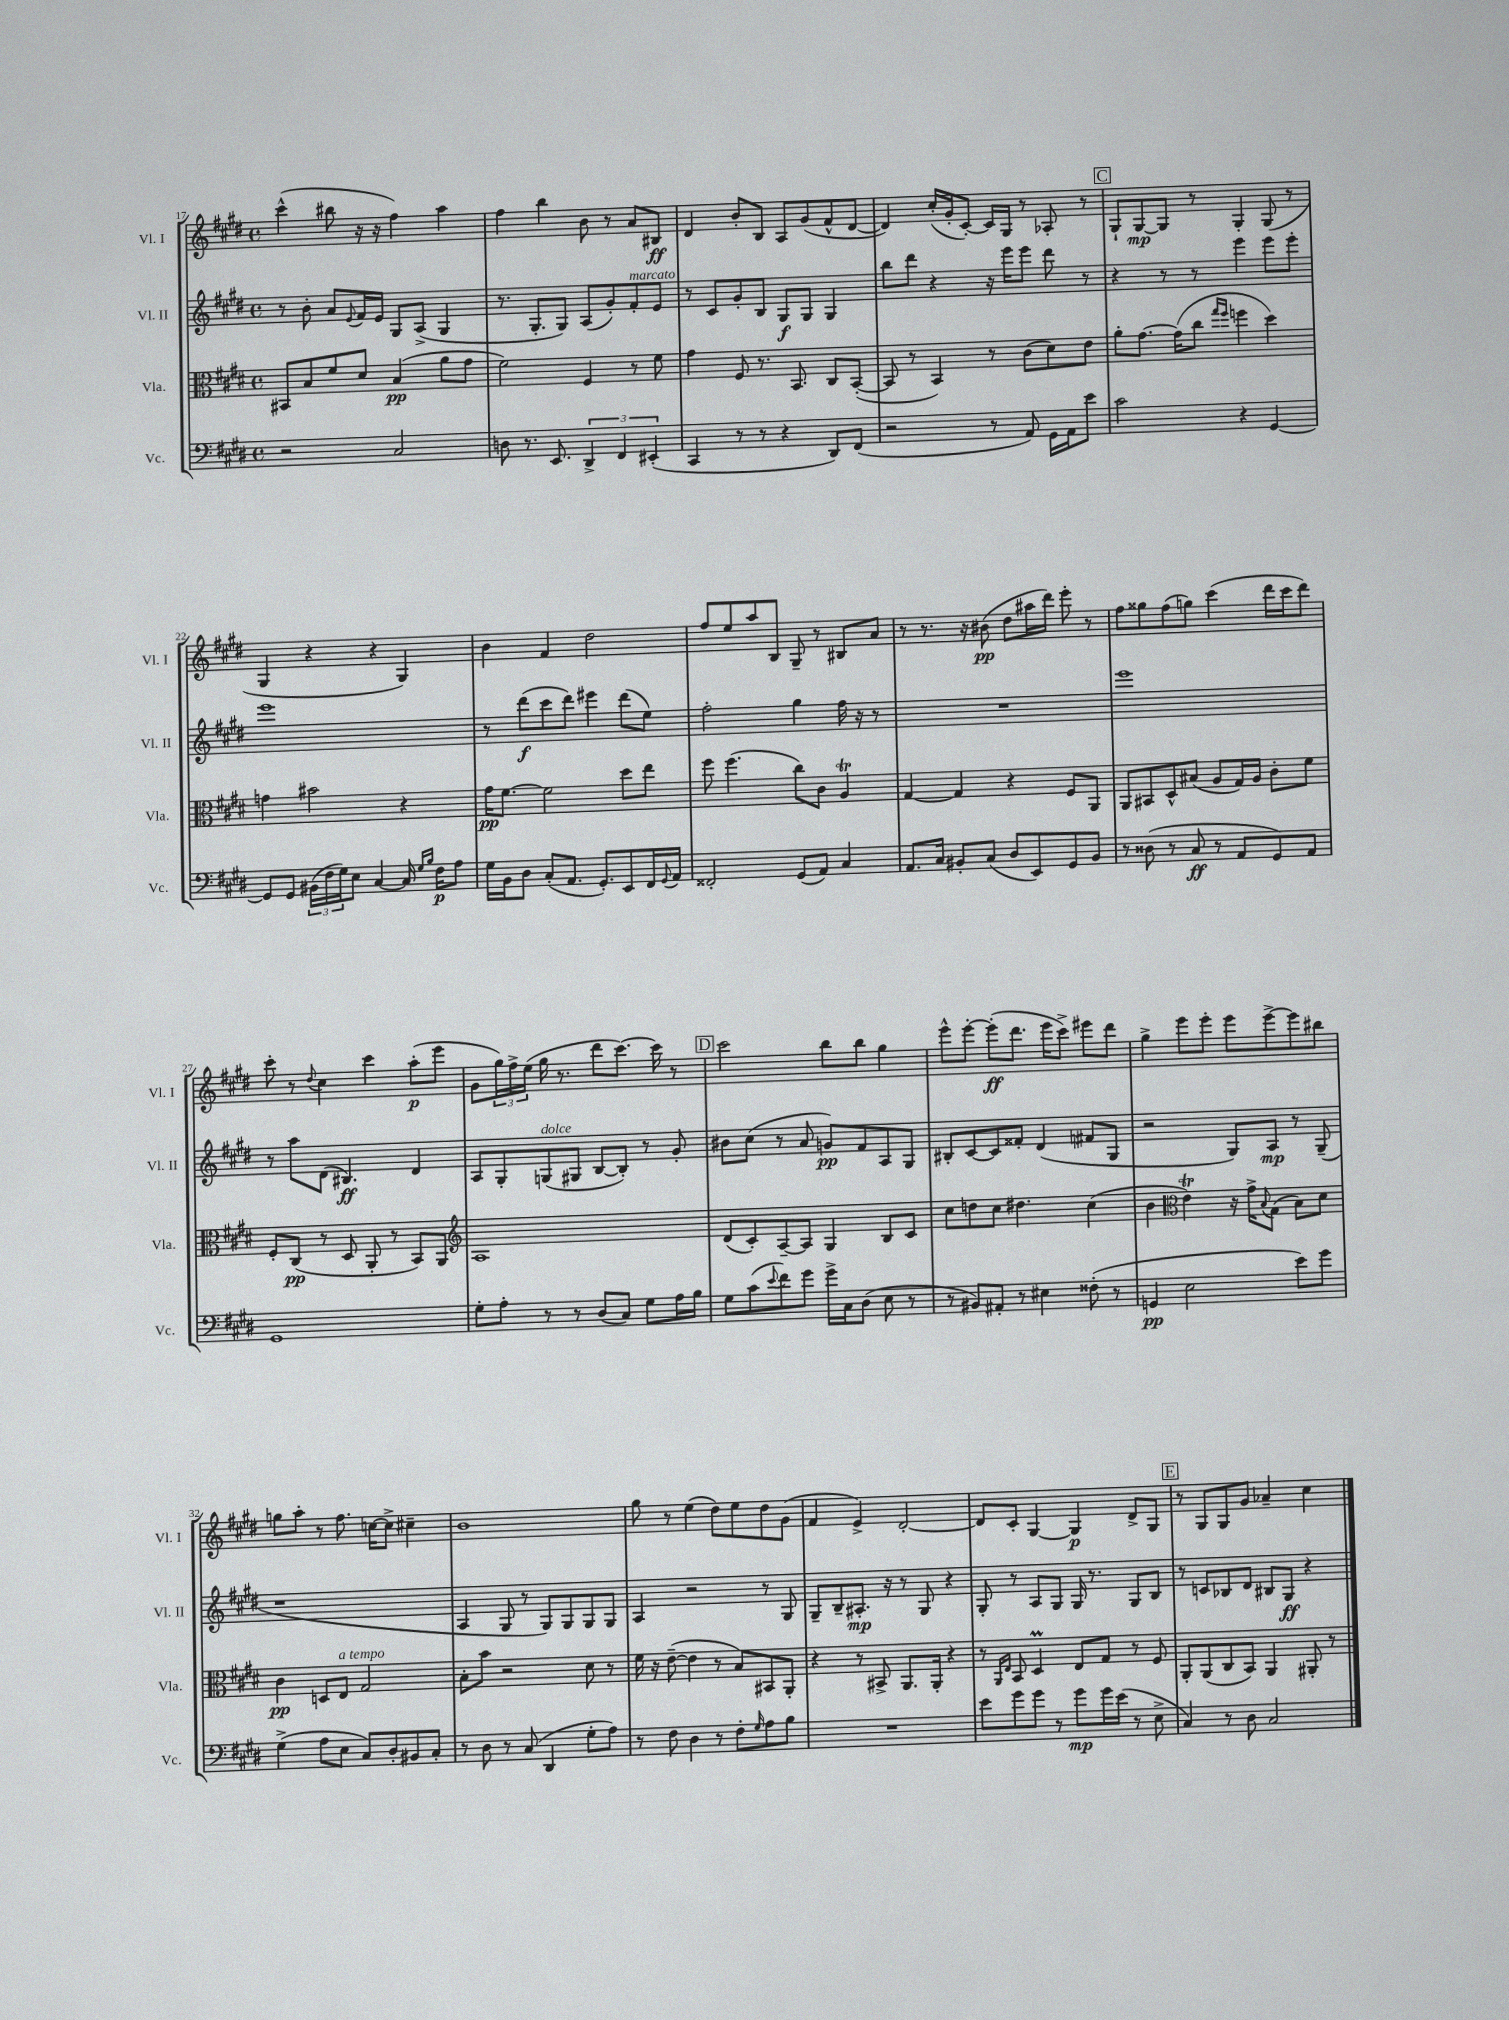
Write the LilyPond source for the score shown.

<<
\new StaffGroup <<
\new Staff = "s0" \with { instrumentName = "Vl. I" shortInstrumentName = "Vl. I" } {
    \clef treble \key e \major \defaultTimeSignature \time 4/4
    cis'''4-^( bis''8 r16 r16 fis''4) a''4 |
    fis''4 b''4 b'8 r8 a'8 bis8\ff |
    dis'4 b'8-. b8 a8 gis'8( fis'8-^ dis'8~ |
    dis'4) cis''16-.( gis'16-. cis'8~-.) cis'16 gis16 r8 aes8-. r8 |
    \mark \markup { \box "C" } gis8-! gis8~\mp gis8 r8 gis4-. gis8( r8 |
    gis4 r4 r4 gis4) |
    b'4 fis'4 dis''2 |
    fis''8 e''8 a''8 b8 gis8-- r8 bis8 a'8 |
    r8 r8. r16 bis'8\pp( dis''8 ais''16 dis'''16) e'''8-. r8 |
    fis''8 gisis''8 fis''8( g''8) cis'''4( dis'''16 cis'''16 dis'''8) |
    cis'''8-. r8 \appoggiatura { dis''8 } cis''4 cis'''4 a''8-.\p( e'''8 |
    gis'8 \tuplet 3/2 { gis''16) fis''16-> e''16( } gis''16 r8. dis'''8 cis'''8.~) cis'''16 r8 |
    \mark \markup { \box "D" } cis'''2 b''8 b''8 gis''4 |
    e'''8-^ e'''8~-. e'''8-.\ff( dis'''8. e'''16 cis'''8->) eis'''8 dis'''8 |
    gis''4-> e'''8 e'''8-. e'''8 e'''8~-> e'''8 bis''8 |
    g''8 a''8-. r8 fis''8. c''16~ c''8-> cis''4-- |
    b'1 |
    gis''8 r8 e''4( dis''8) e''8 dis''8 gis'8( |
    fis'4 e'4->) dis'2~-. |
    dis'8 cis'8-. gis4~ gis4\p dis'8-> gis8 |
    \mark \markup { \box "E" } r8 gis8 gis8 gis'8 aes'4-- cis''4 \bar "|." |
}
\new Staff = "s1" \with { instrumentName = "Vl. II" shortInstrumentName = "Vl. II" } {
    \clef treble \key e \major \defaultTimeSignature \time 4/4
    r8 b'8-. a'8 \appoggiatura { e'8 } fis'16 e'16 gis8 a8->( gis4 |
    r8. gis8.-. gis8) a8( gis'8-.) fis'8-.^\markup { \italic "marcato" } e'8 |
    r8 cis'8 gis'8-. b8 gis8\f gis8 gis4 |
    b''8 dis'''8 r4 r16 e'''16 e'''8 dis'''8 r8 |
    \mark \markup { \box "C" } r4 r8 r8 e'''4 e'''8 e'''8-. |
    e'''1 |
    r8 dis'''8\f( cis'''8 dis'''8) eis'''4 dis'''8( e''8) |
    fis''2-. gis''4 fis''16 r16 r8 |
    R1 |
    e'''1 |
    r8 a''8 dis'8( bis4.\ff) dis'4 |
    a8 gis8-. g8^\markup { \italic "dolce" }( gis8 b8~ b8-.) r8 gis'8-. |
    \mark \markup { \box "D" } bis'8 cis''8( r8 a'8 g'8\pp) fis'8 a8 gis8 |
    bis8-. cis'8~ cis'8 fisis'8-. dis'4( fis'8 gis8 |
    r2 gis8) a8\mp r8 gis8--( |
    r1 |
    a4 gis8 r8 gis8) gis8 gis8 gis8 |
    a4 r2 r8 gis8 |
    gis8-- b8-- ais8.-.\mp r16 r8 gis8 r4 |
    gis8-. r8 a8 gis8 gis16 r8. gis8 b8 |
    \mark \markup { \box "E" } r8 c'8 bes8 dis'8 bis8 gis8\ff r4 \bar "|." |
}
\new Staff = "s2" \with { instrumentName = "Vla." shortInstrumentName = "Vla." } {
    \clef alto \key e \major \defaultTimeSignature \time 4/4
    bis,8 b8 fis'8 dis'8 b4\pp( a'8 gis'8 |
    fis'2) fis4 r8 fis'8 |
    gis'4 fis8 r8. b,8. cis8 b,8~-.( |
    b,8 r8 b,4) r8 cis'8( dis'8) e'8 |
    \mark \markup { \box "C" } a'8-. gis'8.~ gis'16( cis''8 \grace { gis''16 fis''16 } f''4 dis''4) |
    g'4 bis'2 r4 |
    gis'16\pp fis'8.~ fis'2 dis''8 e''8 |
    fis''8 fis''4.( cis''8) cis'8 a4\trill |
    gis4~ gis4 r4 fis8 a,8 |
    a,8 bis,8 dis8-^ bis8( a8 gis16) a16 cis'8-. fis'8 |
    fis8-. cis8\pp( r8 dis8 a,8-. r8 b,8) a,8 |
    \clef treble a1 |
    \mark \markup { \box "D" } dis'8( cis'8-.) a8~-- a8 gis4 b8 cis'8 |
    cis''8 d''8 cis''8 dis''4. cis''4( |
    b'4 \clef alto e'4\trill) r16 gis'16-> \appoggiatura { b8 } gis8( b8) dis'8 |
    cis'4\pp d8 e8^\markup { \italic "a tempo" } gis2 |
    b8-. b'8 r2 dis'8 r8 |
    fis'16 r16 e'8~--( e'4 r8 b8) bis,8 a,8-. |
    r4 r8 bis,8-> a,8. a,16-. r4 |
    r8 \grace { a,16 e16 } b,8 dis4\prall e8 gis8 r8 fis8 |
    \mark \markup { \box "E" } a,8-. a,8( cis8 b,8) a,4 ais,8-. r8 \bar "|." |
}
\new Staff = "s3" \with { instrumentName = "Vc." shortInstrumentName = "Vc." } {
    \clef bass \key e \major \defaultTimeSignature \time 4/4
    r2 cis2 |
    d8 r8. e,8. \tuplet 3/2 { dis,4-> fis,4 eis,4-.( } |
    cis,4 r8 r8 r4 dis,8) fis,8( |
    r2 r8 a,8) gis,16 a,16 e'8 |
    \mark \markup { \box "C" } cis'2 r4 gis,4~ |
    gis,8 gis,8 \tuplet 3/2 { bis,16( fis16 gis16) } e8 cis4~ cis16 \grace { gis16 b16 } fis16\p a8 |
    gis16 b,16 dis8 cis8-.( a,8. gis,8.-.) e,8 fis,16 \appoggiatura { gis,8 } a,16 |
    fisis,2-. gis,8( a,8) cis4 |
    a,8. cis16 bis,8-. cis8( dis8 e,8) gis,8 bis,8 |
    r8 disis8( r8 cis8\ff r8 a,8 gis,8) a,8 |
    gis,1 |
    gis8-. a8-. r8 r8 dis8( cis8) gis8 a16 b16 |
    \mark \markup { \box "D" } gis8 cis'8( \appoggiatura { e'8 } fis'8) gis'8 gis'16-> cis16 dis8( e8 r8 |
    r8 bis,8) ais,8-. r8 eis4 fisis8-.( r8 |
    g,4\pp e2 e'8) gis'8 |
    gis4->( a8 e8 cis8) dis8-. bis,8 cis8-. |
    r8 dis8 r8 cis8( dis,4 gis8-. a8) |
    r8 fis8 dis4 r8 fis8-. \grace { gis16 } a8 b8 |
    R1 |
    e'8 gis'8 gis'8 r8 gis'8\mp gis'16 e'16( r8 e8-> |
    \mark \markup { \box "E" } cis4) r8 dis8 cis2 \bar "|." |
}
>>
>>
\layout { \context { \Score currentBarNumber = #17 } }
